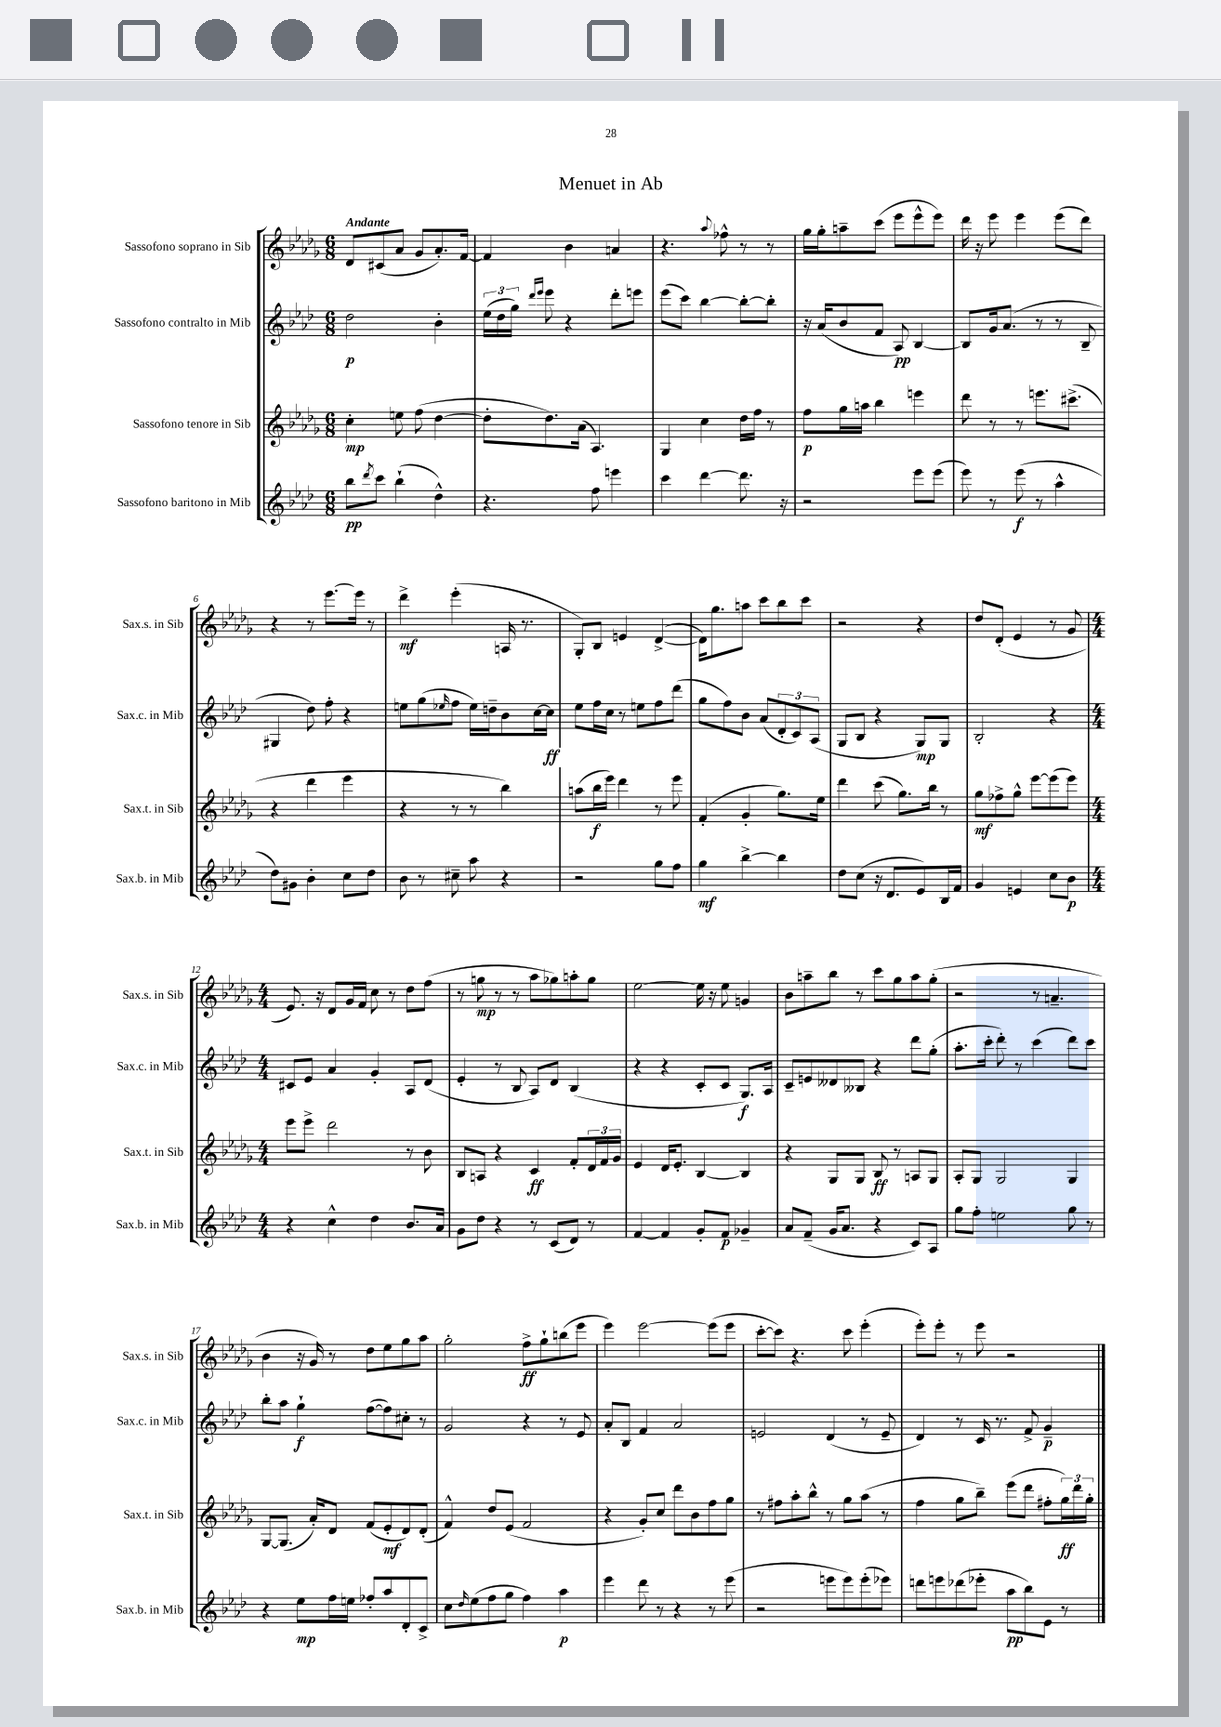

**kern	**kern	**kern	**kern
*staff4	*staff3	*staff2	*staff1
*clefG2	*clefG2	*clefG2	*clefG2
*k[b-e-a-d-]	*k[b-e-a-d-g-]	*k[b-e-a-d-]	*k[b-e-a-d-g-]
*M6/8	*M6/8	*M6/8	*M6/8
8bb-\L	4cc'\	2dd-\	8d-/L
8qddd-/	.	.	.
8ccc\J	.	.	(8c#/
(4bb-`\	8ee\	.	8a-/J
.	(8ff\	.	8g-/L
4dd-^^\)	[4dd-\	4b-'\	8.a-'/)
.	.	.	[16f/Jk
=	=	=	=
4.r	8dd-'\]L	(24ee-\LL	4f/]
.	.	24dd-\	.
.	.	24gg\JJ)	.
.	.	16qqddd-/LL	.
.	.	16qqeee-/JJ	.
.	8.dd-\)	8eee-\	.
.	.	4r	4b-\
.	(16a-\Jk	.	.
8ff\	4.A-/)	.	.
4eee\	.	8ddd-'\L	4a/
.	.	8eee\J	.
=	=	=	=
4ccc\	4G-/	(8eee-\L	4.r
.	.	8ccc\J)	.
[4ddd-\	4cc\	[4bb-\	.
.	.	.	8qqaa-/
.	.	.	8ff-^^\
8.ddd-\]	16dd-\LL	8bb-'\_L	8r
.	16ff\JJ	.	.
.	8r	8bb-'\]J	8r
16r	.	.	.
=	=	=	=
2r	8ff\L	16r	16gg-\LL
.	.	(16a-/LK	16gg-'\J
.	16gg-\L	8b-/	8aa~\
.	16aa\JJ	.	.
.	4bb-\	8f/J	(8ccc\J
.	.	8A-/)	8eee-\L
8eee-\L	4eee\	[4B-/	8eee-^^\
(8eee-\J	.	.	8eee-\J)
=	=	=	=
8eee-\)	8ddd-\	8B-/]L	16ddd-\
.	.	.	16r
8r	8r	16g/k	8eee-\
.	.	(8.a-/J	.
(8eee-\	8r	.	4eee-\
8r	8.eee\L	8r	.
4aa-^^\	.	8r	(8eee-\L
.	(8.ccc#^\J	.	.
.	.	8B-~/	8ddd-\J)
=	=	=	=
8dd-\L)	4r	4G#/	4r
8g#\J	.	.	.
4b-'\	4ddd-\	8dd-\)	8r
.	.	8ff'\	[8.eee-\L
8cc\L	4eee-\	4r	.
.	.	.	16eee-\]Jk
8dd-\J	.	.	8r
=	=	=	=
8b-\	4r	8ee\L	4ddd-^\
8r	.	(8gg\	.
.	.	16qqee-/	.
8cc#~\	8r	8ff\J	(4eee-'\
8aa-\	8r	16ee-\LL)	.
.	.	16dd~\J	.
4r	4bb-\)	8b-\	16A/
.	.	.	8.r
.	.	[16cc\L	.
.	.	16cc\]JJ	.
=	=	=	=
2r	(8aa\L	8ee-\L	8G-'/L)
.	16bb-\L	16ff\L	8B-/J
.	16eee-\JJ)	16cc\JJ	.
.	4ddd-\	8r	4e/
.	.	8ee\L	.
8gg\L	8r	8ff\	([4d-^/
8ff\J	8eee-\	(8ddd-\J	.
=	=	=	=
4gg\	(4f'/	8gg\L	16d-\]LK)
.	.	.	8.gg-\
.	.	8ff\)	.
[4bb-^\	4g-'/	8b-\J	8aa\J
.	.	(8a-/L	8ccc\L
4bb-\]	8.gg-\L)	12d-'/	8bb-\
.	.	12c/)	.
.	.	.	8ccc\J
.	.	(12A-/J	.
.	16ee-\Jk	.	.
=	=	=	=
8dd-\L	4ddd-\	8G/L	2r
(8cc\J	.	8B-/J	.
16r	(8ccc\	4r	.
8.d-/L	.	.	.
.	8.gg-\L)	.	.
8e-/)	.	8G/L)	4r
.	16bb-\Jk	.	.
16B-/L	8r	8G/J	.
16f/JJ	.	.	.
=	=	=	=
4g/	8gg-\L	2B-'/	8dd-/L
.	8ff-^\	.	(8d-'/J
4e/	8gg-^^\J	.	4e-/
.	[8eee-\L	.	.
8cc\L	(8eee-\]	4r	8r
8b-\J	8eee-\J)	.	8g-/
=	=	=	=
*M4/4	*M4/4	*M4/4	*M4/4
4r	8eee-\L	8c#/L	8.e-/)
.	8eee-^\J	8e-/J	.
.	.	.	16r
4cc^^\	2ddd-\	4a-/	8d-/L
.	.	.	16g-/L
.	.	.	16f/JJ
4dd-\	.	4g'/	8cc\
.	.	.	8r
8.b-/L	8r	8A-/L	8dd-\L
.	8b-\	(8d-/J	(8ff\J
16a-/Jk	.	.	.
=	=	=	=
8g\L	8B-/L	4e-'/	8r
8dd-\J	8A/J	.	8gg\
4r	4r	8r	8r
.	.	8B-/	8r
8r	4c/	8A-/L)	8aa-\L
(8c/L	.	8d-/J	8gg-\)
8d-/J)	8f'/L	(4B-/	8aa'\
8r	24d-/L	.	8gg-\J
.	24f/	.	.
.	24g-/JJ	.	.
=	=	=	=
[4f/	4e-/	4r	[2ee-\
4f/]	16d-/LK	4r	.
.	8.e-'/J	.	.
8g'/L	[4B-/	8c'/L	16ee-\]
.	.	.	16r
8f/J	.	8c/J	8ee-\
4g-~/	4B-/]	8.G/L)	4g/
.	.	16A-/Jk	.
=	=	=	=
8a-/L	4r	8c~/L	8b-\L
(8f~/J	.	8e/	8aa~\
16g/LK	8G-/L	8d--/	8bb-\J
8.a-/J	.	.	.
.	8G-/J	8B--/J	8r
4r	8B-/	4r	8ccc\L
.	8r	.	8gg-\
8c/L)	8A/L	8ddd-\L	8aa\
8A-/J	8G-/J	(8gg'\J	(8gg-'\J
=	=	=	=
8gg\L	8A-'/L	8.aa-'\L	2r
8ff'\J	8G-/J	.	.
.	.	16ccc'\Jk	.
2ee\	2G-/	8ddd-'\)	.
.	.	8r	.
.	.	(4ccc\	8r
.	.	.	4.a~/
8gg\	4G-/	8ddd-\L)	.
8r	.	8ccc\J	.
=	=	=	=
4r	[8G-/L	8bb-'\L	4b-\
.	(8.G-/]J	8aa-\J	.
8ee-\L	.	4gg`\	16r
.	16a-'/LK)	.	16g-/)
16ff\L	8d-/J	.	8r
16ee\JJ	.	.	.
8ff-'/L	(8f/L	([8ff\L	8dd-\L
8aa-/	8e-'/	8ff\])	8ee-\
8d-'/	8d-/)	8cc#'\J	8gg-\
8c^/J	(8d-'/J	8r	8aa-\J
=	=	=	=
8cc\L	4f^^/)	2g/	2gg-'\
16qqdd-/	.	.	.
(8ee-\	.	.	.
8ff\	8dd-/L	.	.
8gg\J	(8e-/J	.	.
4ff\)	2f/	4r	8ff^\L
.	.	.	8gg-`\
4aa-\	.	8r	(8bb\
.	.	8e-/	8eee-\J
=	=	=	=
4eee-\	4r	8a-'/L	4eee-\)
.	.	8B-/J	.
8ddd-\	8g-'/L)	4f/	[2eee-\
8r	8cc/J	.	.
4r	8ddd-\L	2a-/	.
.	8b-\	.	.
8r	8ff\	.	(8eee-\]L
(8eee-\	8gg-\J	.	8eee-\J
=	=	=	=
2r	8r	2e/	[8ccc'\L
.	8ff#\L	.	8ccc\]J)
.	8aa-'\	.	4.r
.	8bb-^^\J	.	.
8eee\L	8r	(4d-/	.
8eee\)	8gg-\L	.	8ccc\
(8eee'\	(8aa-\J	8r	(4eee-'\
8eee-\J)	8r	8e~/	.
=	=	=	=
8ddd\L	4ff\	4d-/)	8eee-'\L)
8eee\	.	.	8eee-'\J
(8ddd-\	8gg-\L	8r	8r
8eee-'\J	8bb-~\J)	16c/	8eee-\
.	.	8.r	.
8aa-\L	(8eee-\L	.	2r
8bb-\)	8ddd-\J	8f^/	.
8e-\J	8ff#'\L	4g~/	.
8r	24gg-\L)	.	.
.	24ddd-\	.	.
.	24gg-'\JJ	.	.
==	==	==	==
*-	*-	*-	*-
